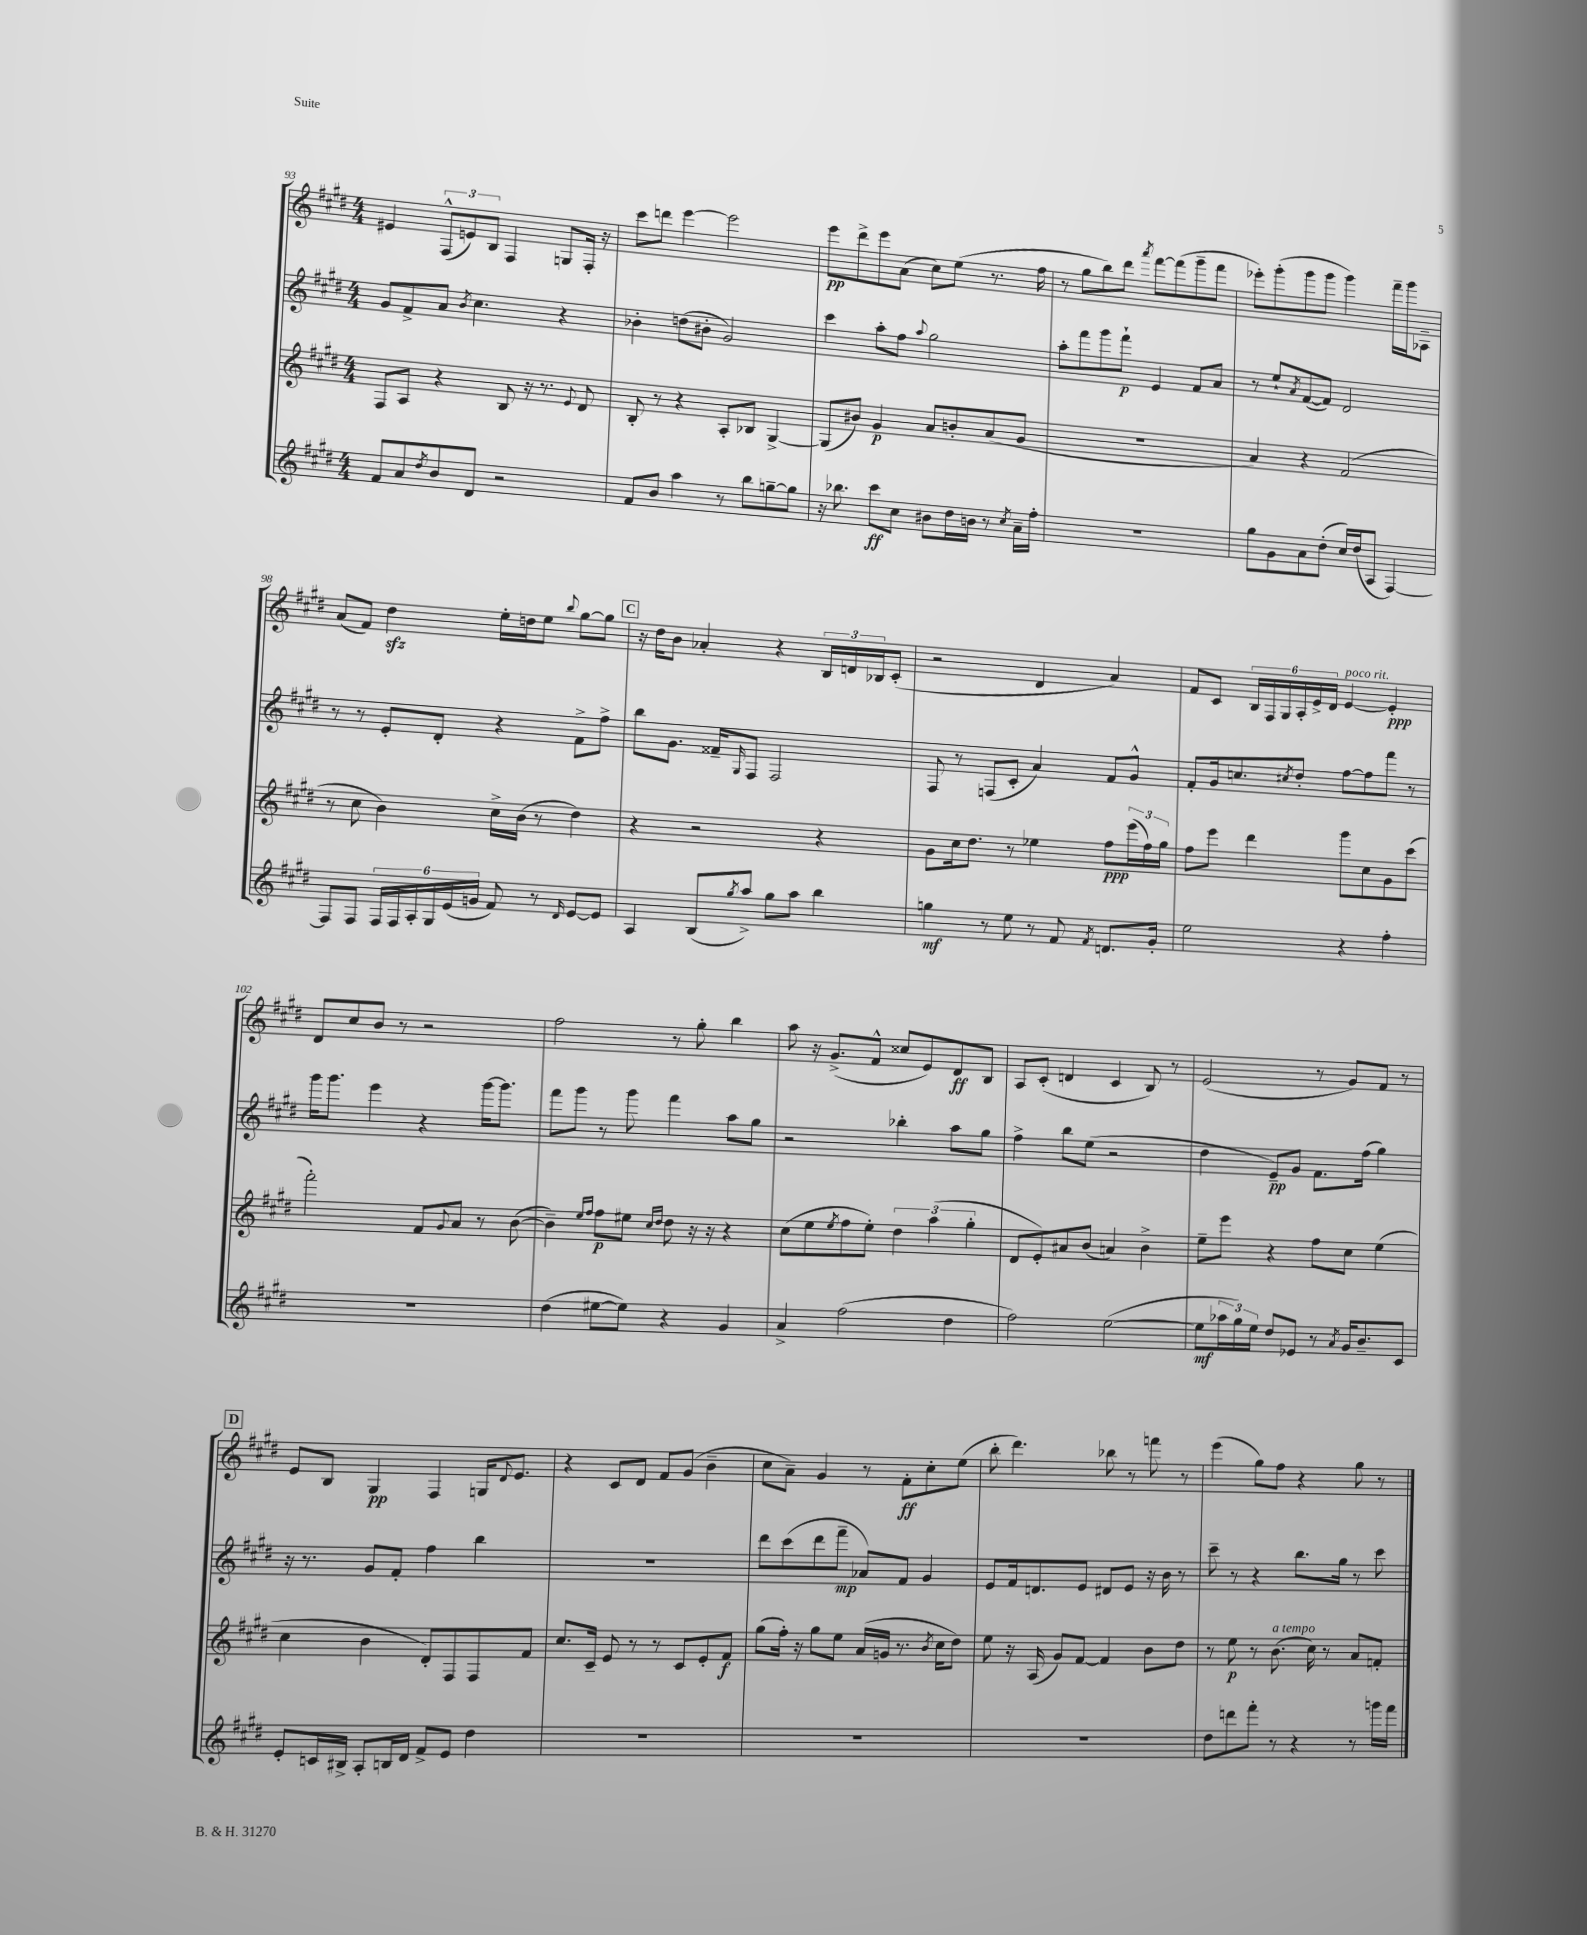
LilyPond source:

<<
\new StaffGroup <<
\new Staff = "s0" {
    \clef treble \key e \major \numericTimeSignature \time 4/4
    eis'4 \tuplet 3/2 { fis8-^( e'8) b8 } fis4 g8 fis16-. r16 |
    cis'''8 d'''8 e'''4~ e'''2 |
    e'''8\pp dis'''8-> e'''8 a'8( cis''8) e''8( r8. fis''16 |
    r8 gis''8 b''8) dis'''8 \acciaccatura { a'''8 } fis'''8~ fis'''8( gis'''8-- fis'''8 |
    ees'''8-.) gis'''8-.( gis'''8 gis'''8 gis'''4) fis'''16-- gis'''16 aes8-- |
    a'8( fis'8) dis''4\sfz e''16-. d''16 e''8 \appoggiatura { b''8 } gis''8~ gis''8 |
    \mark \markup { \box "C" } r16 dis''16 b'8 aes'4-. r4 \tuplet 3/2 { b16 d'16 bes16 } cis'8-.( |
    r2 dis'4 a'4) |
    fis'8 cis'8 \tuplet 6/4 { b16 fis16 gis16 a16-. e'16-> dis'16 } e'4~^\markup { \italic "poco rit." } e'4-.\ppp |
    dis'8 cis''8 b'8 r8 r2 |
    fis''2 r8 gis''8-. b''4 |
    a''8 r16 gis'8.->( fis'8-^ cisis''8 e'8) dis'8\ff b8 |
    a8 cis'8-.( d'4 cis'4 b8) r8 |
    e'2( r8 gis'8) fis'8 r8 |
    \mark \markup { \box "D" } e'8 b8 gis4\pp fis4 g16 \appoggiatura { dis'8 } e'8. |
    r4 cis'8 dis'8 fis'8 gis'8( b'4-- |
    cis''8 a'8--) gis'4 r8 fis'8-.\ff cis''8-. e''8( |
    b''8-. dis'''4.) bes''8 r8 f'''8 r8 |
    e'''4( gis''8) fis''8 r4 gis''8 r8 \bar "|." |
}
\new Staff = "s1" {
    \clef treble \key e \major \numericTimeSignature \time 4/4
    gis'8 fis'8-> a'8 \acciaccatura { b'8 } cis''4. r4 |
    bes'4-. d''8( bis'8-. gis'2) |
    cis'''4 a''8-. fis''8 \appoggiatura { a''8 } gis''2 |
    a''8-. fis'''8 gis'''8 fis'''8-!\p e'4 fis'8 a'8 |
    r8 e''8-! \acciaccatura { a'8 } fis'8~( fis'8) dis'2 |
    r8 r8 e'8-. dis'8-. r4 fis'8-> fis''8-> |
    \mark \markup { \box "C" } b''8 gis'8. fisis'16-- \grace { gis16 } fis8 fis2 |
    fis8 r8 f8( cis'8-. a'4) fis'8 gis'8-^ |
    fis'8-. gis'16 c''8. \acciaccatura { cis''8 } dis''8-. fis''8~ fis''8 fis'''8 r8 |
    gis'''16 gis'''8. e'''4 r4 gis'''16~ gis'''8. |
    fis'''8 gis'''8 r8 gis'''8 fis'''4 a''8 gis''8 |
    r2 bes''4-. a''8 gis''8 |
    fis''4-> b''8 e''8( r2 |
    dis''4 e'8--\pp) gis'8 fis'8. fis''16( gis''4) |
    \mark \markup { \box "D" } r16 r8. gis'8 fis'8-. fis''4 b''4 |
    R1 |
    dis'''8 cis'''8( dis'''8 fis'''8--\mp aes'8) fis'8 gis'4 |
    e'8 fis'16 d'8. e'8 dis'8 e'8 r16 b'16 r8 |
    cis'''8-- r8 r4 b''8. gis''16 r8 cis'''8 \bar "|." |
}
\new Staff = "s2" {
    \clef treble \key e \major \numericTimeSignature \time 4/4
    fis8 a8 r4 b8 r16 r8. \appoggiatura { e'8 } dis'8 |
    b8-. r8 r4 a8-. bes8 gis4~-> |
    gis8( bis'8) gis'4\p a'8 b'8-. a'8( gis'8 |
    R1 |
    a'4) r4 fis'2( |
    r8 cis''8 b'4) cis''16-> b'16( r8 dis''4) |
    \mark \markup { \box "C" } r4 r2 r4 |
    gis'8 cis''16 dis''8. r8 ees''4 fis''8\ppp \tuplet 3/2 { e'''16( fis''16) gis''16 } |
    fis''8 e'''8 dis'''4 gis'''8 cis''8 gis'8 cis'''8( |
    fis'''2-.) fis'8 \appoggiatura { gis'8 } a'8 r8 b'8~( |
    b'4--) \grace { e''16 fis''16 } fis''8\p eis''8 \grace { cis''16 dis''16 } dis''8 r16 r16 r4 |
    cis''8( e''8 \acciaccatura { e''8 } fis''8 e''8-.) \tuplet 3/2 { dis''4 a''4( gis''4-. } |
    dis'8 e'8-.) ais'8 b'8( a'4) b'4-> |
    e''8-- e'''8 r4 fis''8 cis''8 e''4( |
    \mark \markup { \box "D" } cis''4 b'4 dis'8-.) fis8 fis8 fis'8 |
    cis''8. cis'16-- e'8 r8 r8 cis'8 e'8-. fis'8\f |
    gis''8( fis''16-.) r16 gis''8 e''8 a'16( g'16 r8. \acciaccatura { b'8 } cis''16 dis''8) |
    e''8 r16 a16( gis'8) fis'8~ fis'4 b'8 dis''8 |
    r8 e''8\p r8 b'8.^\markup { \italic "a tempo" }( cis''16) r8 a'8 f'8-. \bar "|." |
}
\new Staff = "s3" {
    \clef treble \key e \major \numericTimeSignature \time 4/4
    fis'8 a'8 \acciaccatura { dis''8 } b'8 dis'8 r2 |
    fis'8 b'8 a''4 r8 b''8 g''8~-- g''8 |
    r16 bes''8. cis'''8\ff cis''8 bis'8 dis''16 b'16 r8 \acciaccatura { cis''8 } a'16-- fis''16-. |
    R1 |
    gis''8 gis'8 a'8 dis''8-.( cis''16) dis''16( a8 fis4~) |
    fis8 fis8 \tuplet 6/4 { fis16 fis16 a16-. gis16 e'16( g'16 } fis'8) r8 \grace { dis'16 } e'8~ e'8 |
    \mark \markup { \box "C" } a4 b8( \acciaccatura { gis''8 } a''8->) gis''8 a''8 b''4 |
    g''4\mf r8 e''8 r8 fis'8 \acciaccatura { fis'8 } d'8. gis'16-. |
    e''2 r4 fis''4-. |
    R1 |
    dis''4( eis''8~ eis''8) r4 gis'4 |
    a'4-> fis''2( dis''4 |
    fis''2) e''2~( |
    e''8\mf \tuplet 3/2 { aes''16 gis''16) e''16 } dis''8 ees'8 r8 \acciaccatura { a'8 } gis'16 b'8.-- cis'8 |
    \mark \markup { \box "D" } e'8-. c'16 bis16-> a8-. b16 dis'16 fis'8-> e'8 dis''4 |
    R1 |
    R1 |
    R1 |
    dis''8 d'''8 fis'''8-. r8 r4 r8 g'''16 fis'''16 \bar "|." |
}
>>
>>
\layout { \context { \Score currentBarNumber = #93 } }
